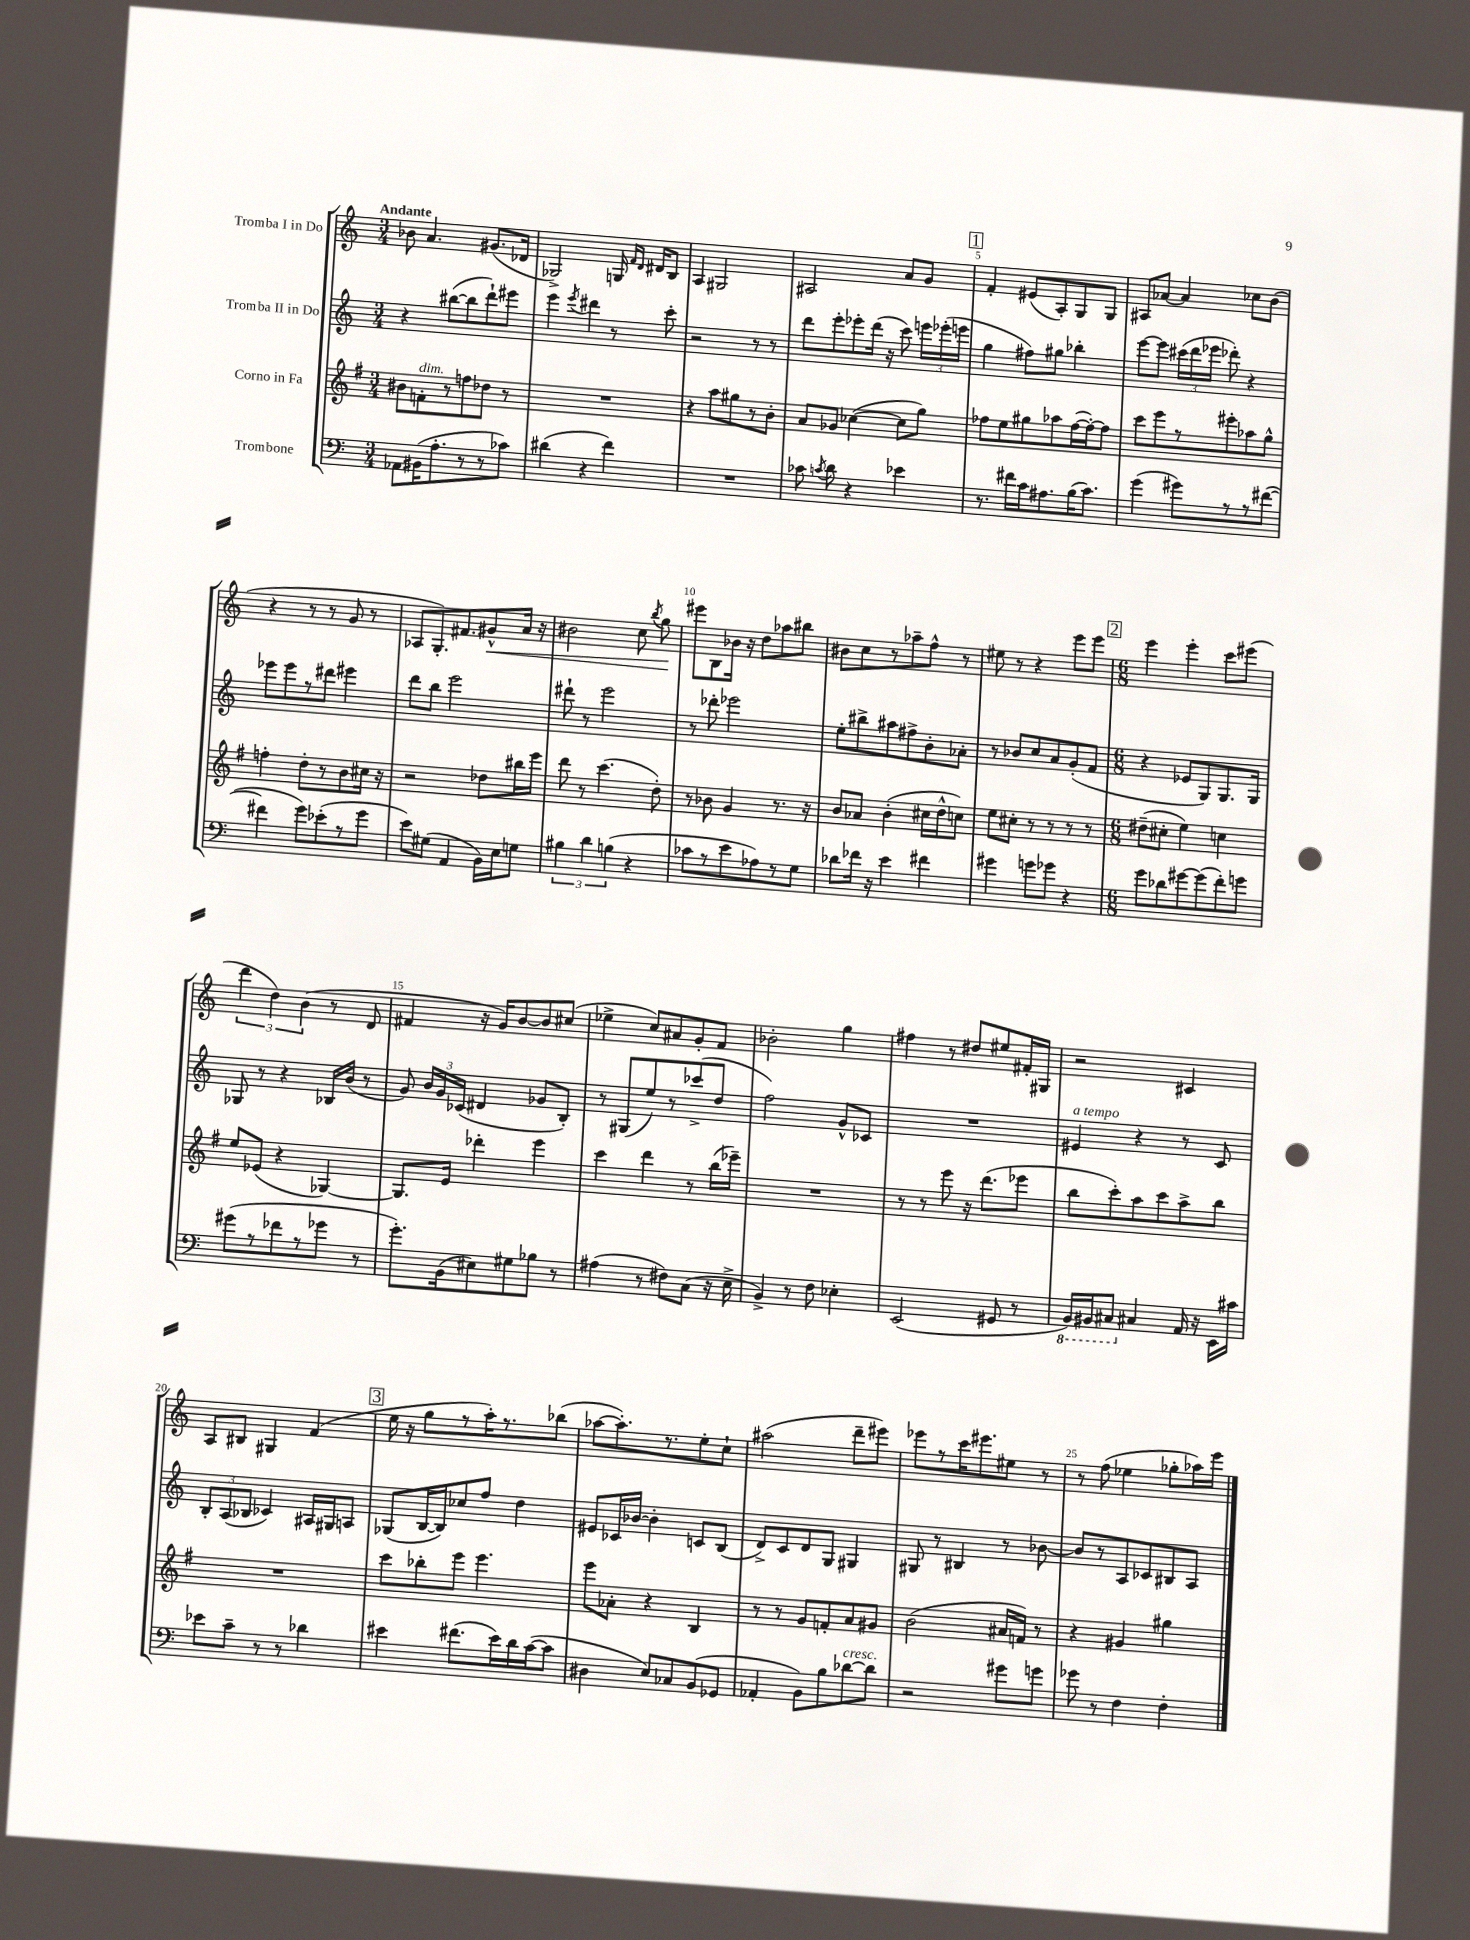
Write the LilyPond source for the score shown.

<<
\new StaffGroup <<
\new Staff = "s0" \with { instrumentName = "Tromba I in Do" } {
    \clef treble \key c \major \numericTimeSignature \time 3/4 \tempo "Andante"
    \autoBeamOff bes'8 a'4. gis'8.[( des'16] |
    ges2->) g16 \grace { f'16[ d'16] } dis'16[ b8] |
    a4 gis2 |
    ais2 a'8[ g'8] |
    \mark \markup { \box "1" } f'4-. eis'8[( a8-.) g8 g8] |
    ais8[ aes'8]~ aes'4 ces''8[ b'8]( |
    r4 r8 r8 g'8 r8 |
    aes8[ g8.-.) fis'8. gis'8-^\< a'16] r16 |
    bis'2 c''8 \acciaccatura { b''8 } g''8\! |
    eis'''8[ b8 bes'16] r16 d''8[ aes''8 bis''8] |
    bis'8[ c''8 r8 aes''8-- f''8]-^ r8 |
    eis''8 r8 r4 e'''8[ e'''8] |
    \mark \markup { \box "2" } \numericTimeSignature \time 6/8 e'''4 e'''4-. c'''8[ eis'''8]( |
    \tuplet 3/2 { d'''4 d''4) b'4( } r8 d'8 |
    fis'4 r16 g'16[) b'8~ b'8 cis''8]( |
    ees''4-> c''8[) ais'8 g'8-. f'8] |
    bes'2-. g''4 |
    fis''4 r8 dis''8[ eis''8 fis'16-. gis16] |
    r2 cis'4 |
    a8[ bis8] gis4 f'4( |
    \mark \markup { \box "3" } e''16 r16 g''8[ r8 a''16-.) r8. bes''8]( |
    aes''8[~ aes''8.-.) r8. e''8-. c''8]-! |
    ais''2( d'''8[-- eis'''8]) |
    ees'''8[ r8 c'''16 eis'''8. eis''8] r8 |
    r8 f''8( ees''4 ges''8[-. aes''16) e'''16] \bar "|." |
}
\new Staff = "s1" \with { instrumentName = "Tromba II in Do" } {
    \clef treble \key c \major \numericTimeSignature \time 3/4
    \autoBeamOff r4 bis''8[~( bis''8 d'''8-!) eis'''8] |
    e'''4 \acciaccatura { e'''8 } dis'''4 r8 c'''8-. |
    r2 r8 r8 |
    d'''8[ e'''8-. ees'''8-. d'''16]( r16 c'''8) \tuplet 3/2 { e'''16[ ees'''16-.( e'''16] } |
    \mark \markup { \box "1" } g''4 fis''8[) gis''8] bes''4-. |
    e'''8[~ e'''8] \tuplet 3/2 { cis'''16[( d'''16 ees'''16] } des'''8-.) r4 |
    ees'''8[ ees'''8 r8 dis'''8] eis'''4 |
    d'''8[ b''8] e'''2 |
    dis'''8-! r8 e'''2 |
    r8 des'''8-. ees'''2 |
    e''8[-. bis''8-> ais''8 fis''8-> b'8-. aes'8]-. |
    r8 bes'8[ c''8 a'8 g'8-.( f'8] |
    \mark \markup { \box "2" } \numericTimeSignature \time 6/8 r4 ees'8[ g8) g8. g16] |
    ges8 r8 r4 bes16[ b'16]( r8 |
    g'8) \tuplet 3/2 { b'16[ g'16 ces'16]( } dis'4 ges'8[ b8]-.) |
    r8 gis8[( e''8) r8 ces'''8->( d''8] |
    f''2) g'8[-^ ces'8] |
    R2. |
    eis'4^\markup { \italic "a tempo" } r4 r8 c'8 |
    \tuplet 3/2 { b8[-. a8( bes8] } ces'4) ais16[ gis16 a8] |
    \mark \markup { \box "3" } ges8[( b16~ b16) ces''8 f''8] d''4 |
    eis'8[ ces'16 bes'16]~ bes'4-. c'8[ b8]( |
    d'8[->) c'8 d'8 g8] gis4 |
    gis8 r8 bis4 r8 bes'8~ |
    bes'8[ r8 a8 ces'8 bis8 a8] \bar "|." |
}
\new Staff = "s2" \with { instrumentName = "Corno in Fa" } {
    \clef treble \key g \major \numericTimeSignature \time 3/4
    \autoBeamOff bis'8[ f'8-.^\markup { \italic "dim." } r8 f''8 des''8] r8 |
    R2. |
    r4 a''8[ gis''8 r8 b'8]-. |
    a'8[ ges'8] ces''4~( ces''8[ g''8]) |
    \mark \markup { \box "1" } fes''8[ e''8 gis''8 aes''8 fes''16~( fes''16~-.) fes''8] |
    c'''8[ e'''8 r8 eis'''8-. aes''8 g''8]-^ |
    f''4-. d''8[-. r8 b'8 cis''16] r16 |
    r2 des''8[ bis''16 e'''16] |
    d'''8 r8 c'''4.( d''8-.) |
    r8 bes'8 g'4 r8. r16 |
    b'8[ aes'8] b'4-.( cis''16[ d''16-^ c''8]) |
    e''8[ cis''8]-. r8 r8 r8 r8 |
    \mark \markup { \box "2" } \numericTimeSignature \time 6/8 dis''8[--( cis''8]-. e''4) c''4 |
    e''8[ ees'8]( r4 ges4~) |
    ges8.[ e'16] des'''4-. e'''4 |
    c'''4 d'''4 r8 b''16[( ees'''16]--) |
    R2. |
    r8 r8 e'''8 r16 d'''8.[( ees'''8] |
    b''8[ c'''8-.) a''8 c'''8 a''8-> b''8] |
    R2. |
    \mark \markup { \box "3" } c'''8[ bes''8-. e'''8] e'''4. |
    e'''8[ aes'8]-. r4 b4 |
    r8 r8 g'8[ f'8-. a'8 gis'8] |
    b'2( ais'16[ f'16]) r8 |
    r4 gis'4 gis''4 \bar "|." |
}
\new Staff = "s3" \with { instrumentName = "Trombone" } {
    \clef bass \key c \major \numericTimeSignature \time 3/4
    \autoBeamOff aes,8[ bis,16( a8.-. r8 r8 ces'8]) |
    dis'4( r4 f'4) |
    R2. |
    ces'8 \acciaccatura { c'8 } d'8 r4 ees'4 |
    \mark \markup { \box "1" } r8. fis'16[ c'16 ais8. b16( c'8.]) |
    g'4( gis'8[) r8 r8 fis'8]~( |
    fis'4 g'8[) ees'8-.( r8 g'8] |
    e'8[) gis8]( a,4 b,16[) e16 g8] |
    \tuplet 3/2 { bis4 d'4 b4( } r4 |
    ces'8[ r8 e'8 aes8) r8 g8] |
    des'8[ fes'16] r16 e'4 fis'4 |
    gis'4 g'8[ ges'8] r4 |
    \mark \markup { \box "2" } \numericTimeSignature \time 6/8 g'8[ des'8 gis'8~ gis'8( f'8-.) g'8] |
    gis'8[( r8 fes'8 r8 ges'8] r8 |
    g'8.[-.) b,16( eis8) gis8 bes8] r8 |
    ais4( r8 fis8[) c8]( r16 e16-> |
    b,4->) r8 f8 ees4-. |
    e,2( gis,8 r8 |
    \ottava #-1 b,,16[) bis,,16 cis,8] \ottava #0 cis4 a,16 r16 e,16[ cis'16] |
    ees'8[ c'8]-- r8 r8 des'4 |
    \mark \markup { \box "3" } eis'4 fis'8.[( eis'16) d'16 c'16~( c'8] |
    dis4 e8[) ces8 b,8( ges,8] |
    aes,4-. b,8[) b8 des'8~^\markup { \italic "cresc." } des'8] |
    r2 gis'8[ g'8] |
    ges'8 r8 f4 f4-. \bar "|." |
}
>>
>>
\layout { \context { \Score \override BarNumber.break-visibility = ##(#f #t #t) barNumberVisibility = #(every-nth-bar-number-visible 5) } }
